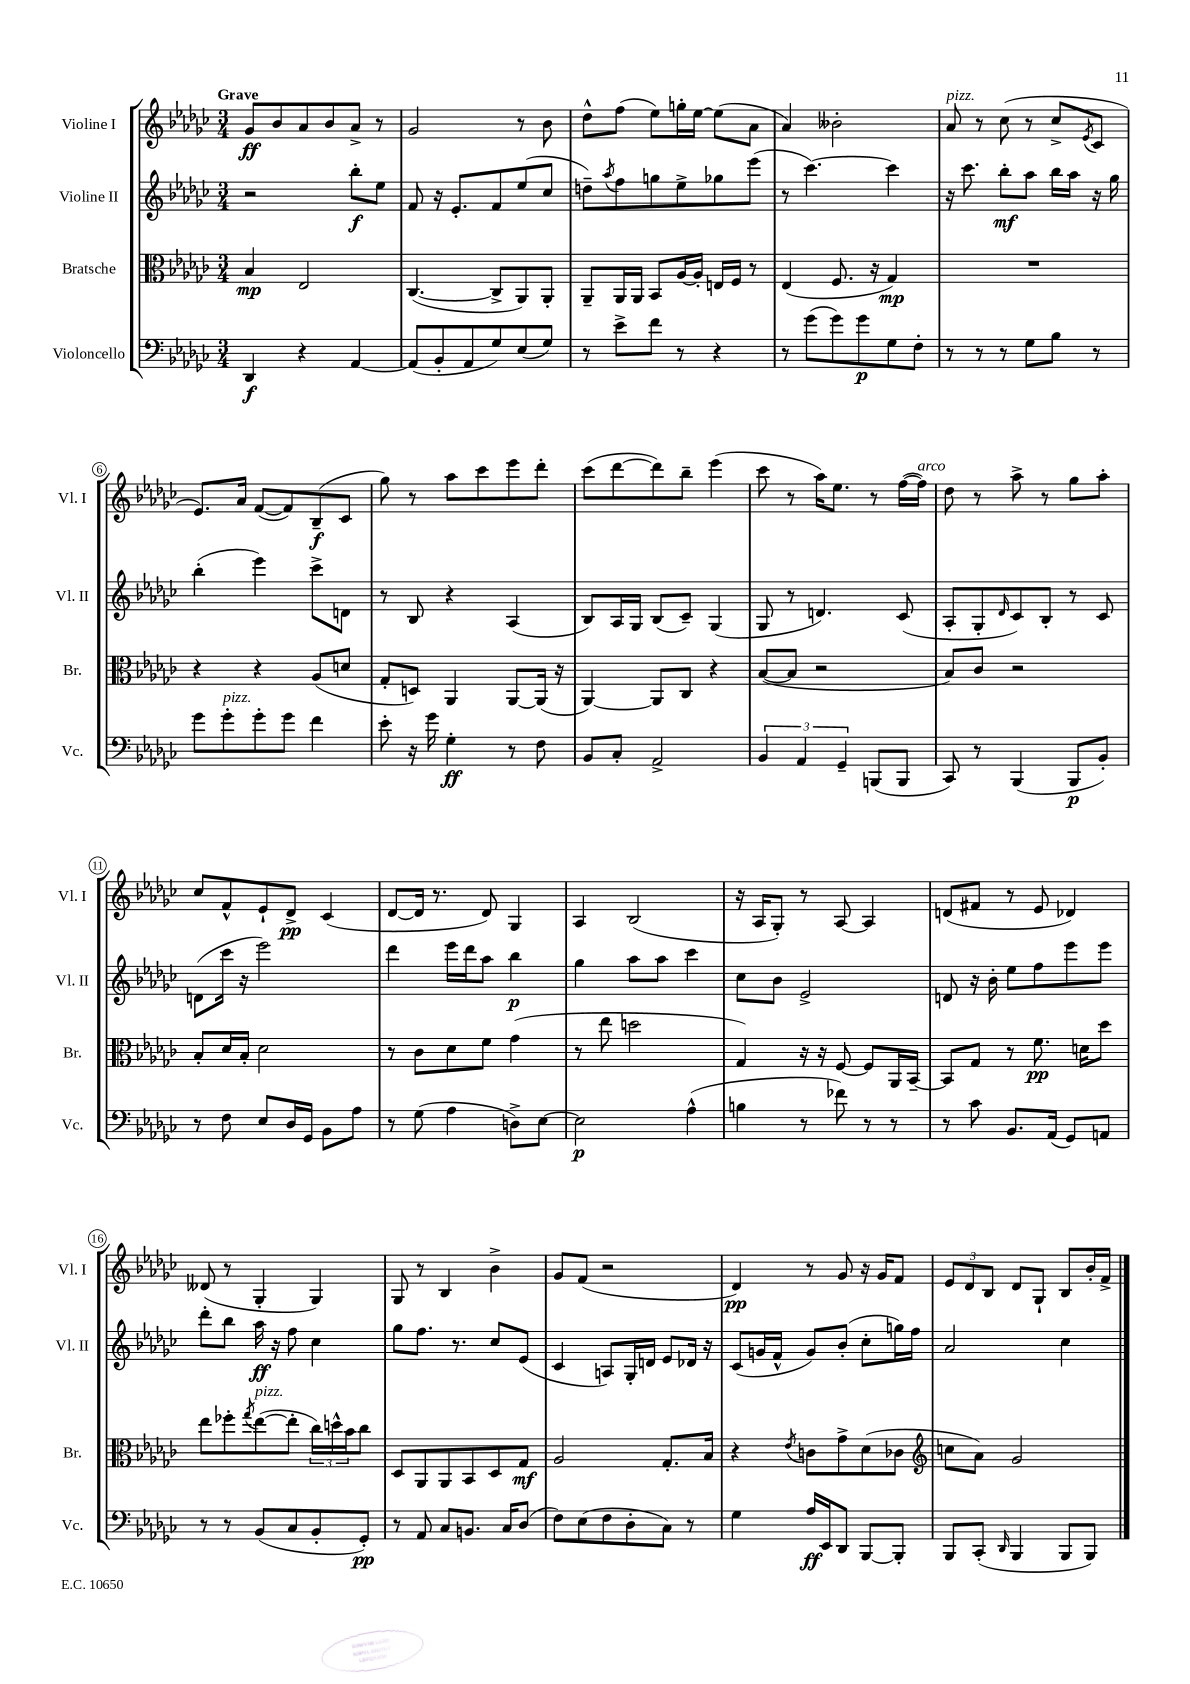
<<
\new StaffGroup <<
\new Staff = "s0" \with { instrumentName = "Violine I" shortInstrumentName = "Vl. I" } {
    \clef treble \key ges \major \numericTimeSignature \time 3/4 \tempo "Grave"
    ges'8\ff bes'8 aes'8 bes'8 aes'8-> r8 |
    ges'2 r8 bes'8 |
    des''8-^ f''8( ees''8) g''16-. ees''16~ ees''8( aes'8 |
    aes'4) beses'2-. |
    aes'8^\markup { \italic "pizz." } r8 ces''8( r8 ces''8-> \acciaccatura { ees'8 } ces'8 |
    ees'8.) aes'16 f'8~( f'8) bes8--\f( ces'8 |
    ges''8) r8 aes''8 ces'''8 ees'''8 des'''8-. |
    ces'''8( des'''8~ des'''8) bes''8-- ees'''4( |
    ces'''8 r8 aes''16) ees''8. r8 f''16~( f''16^\markup { \italic "arco" }) |
    des''8 r8 aes''8-> r8 ges''8 aes''8-. |
    ces''8 f'8-^ ees'8-! des'8->\pp ces'4( |
    des'8~ des'16 r8. des'8) ges4 |
    aes4 bes2( |
    r16 aes16 ges8-.) r8 aes8~ aes4 |
    d'8( fis'8 r8 ees'8 des'4) |
    deses'8( r8 ges4-. ges4) |
    ges8 r8 bes4 bes'4-> |
    ges'8 f'8( r2 |
    des'4\pp) r8 ges'8 r16 ges'16 f'8 |
    \tuplet 3/2 { ees'8 des'8 bes8 } des'8 ges8-! bes8 bes'16-. f'16-> \bar "|." |
}
\new Staff = "s1" \with { instrumentName = "Violine II" shortInstrumentName = "Vl. II" } {
    \clef treble \key ges \major \numericTimeSignature \time 3/4
    r2 bes''8-.\f ees''8 |
    f'8 r16 ees'8.-. f'8 ees''8( ces''8 |
    d''8--) \acciaccatura { aes''8 } f''8 g''8 ees''8-> ges''8 ees'''8( |
    r8 ces'''4.~) ces'''4 |
    r16 ces'''8. bes''8-.\mf aes''8 bes''16 aes''16 r16 ges''16 |
    bes''4-.( ees'''4) ces'''8-> d'8 |
    r8 bes8 r4 aes4( |
    bes8) aes16 ges16 bes8( ces'8--) ges4( |
    ges8 r8 d'4.) ces'8( |
    aes8-. ges8-. \grace { des'16 } ces'8) bes8-. r8 ces'8 |
    d'8( ces'''16 r16 ees'''2) |
    des'''4 ees'''16 des'''16 aes''8 bes''4\p |
    ges''4 aes''8 aes''8 ces'''4 |
    ces''8 bes'8 ees'2-> |
    d'8 r16 bes'16-. ees''8 f''8 ees'''8 ees'''8 |
    des'''8-. bes''8 aes''16\ff r16 f''8 ces''4 |
    ges''8 f''8. r8. ces''8 ees'8( |
    ces'4 a8) ges16-. d'16 ees'8 des'16 r16 |
    ces'8( g'16 f'16-^ g'8) bes'8-.( ces''8-. g''16) f''16 |
    aes'2 ces''4 \bar "|." |
}
\new Staff = "s2" \with { instrumentName = "Bratsche" shortInstrumentName = "Br." } {
    \clef alto \key ges \major \numericTimeSignature \time 3/4
    bes4\mp ees2 |
    ces4.~( ces8-> aes,8) aes,8-. |
    aes,8-- aes,16 aes,16 bes,8 aes16~ aes16-. e16 f16 r8 |
    ees4( f8. r16 ges4\mp) |
    R2. |
    r4 r4 aes8( d'8 |
    ges8-. d8) aes,4 aes,8~ aes,16( r16 |
    aes,4~) aes,8 ces8 r4 |
    bes8~( bes8 r2 |
    bes8) ces'8 r2 |
    bes8-. des'16 bes16-. des'2 |
    r8 ces'8 des'8 f'8 ges'4( |
    r8 ees''8 d''2 |
    ges4) r16 r16 f8~ f8 aes,16 bes,16~-- |
    bes,8 ges8 r8 f'8.\pp d'16 des''8 |
    ees''8 fes''8-. \acciaccatura { ges''8 } ees''8~^\markup { \italic "pizz." }( ees''8-. \tuplet 3/2 { ces''16) d''16-^ bes'16 } ces''8 |
    des8 aes,8 aes,8 bes,8 des8 ges8\mf |
    aes2 ges8.-. bes16 |
    r4 \acciaccatura { ees'8 } c'8 ges'8-> des'8( ces'8 |
    \clef treble c''8 aes'8) ges'2 \bar "|." |
}
\new Staff = "s3" \with { instrumentName = "Violoncello" shortInstrumentName = "Vc." } {
    \clef bass \key ges \major \numericTimeSignature \time 3/4
    des,4\f r4 aes,4~ |
    aes,8( bes,8-. aes,8 ges8) ees8( ges8) |
    r8 ees'8-> f'8 r8 r4 |
    r8 ges'8( ges'8) ges'8\p ges8 f8-. |
    r8 r8 r8 ges8 bes8 r8 |
    ges'8 ges'8-.^\markup { \italic "pizz." } ges'8-. ges'8 f'4 |
    ees'8-. r16 ges'16 ges4-.\ff r8 f8 |
    bes,8 ces8-. aes,2-> |
    \tuplet 3/2 { bes,4 aes,4 ges,4-- } b,,8( b,,8 |
    ces,8) r8 bes,,4( bes,,8\p bes,8-.) |
    r8 f8 ees8 des16 ges,16 bes,8 aes8 |
    r8 ges8( aes4 d8->) ees8~ |
    ees2\p aes4-^( |
    b4 r8 fes'8) r8 r8 |
    r8 ces'8 bes,8. aes,16( ges,8) a,8 |
    r8 r8 bes,8( ces8 bes,8-. ges,8-.\pp) |
    r8 aes,8 ces8 b,8. ces16 des8( |
    f8) ees8( f8 des8-. ces8) r8 |
    ges4 aes16\ff ees,16 des,8 bes,,8~ bes,,8-. |
    bes,,8 ces,8-.( \grace { des,16 } bes,,4 bes,,8 bes,,8) \bar "|." |
}
>>
>>
\layout { \context { \Score \override BarNumber.stencil = #(make-stencil-circler 0.1 0.3 ly:text-interface::print) } }
